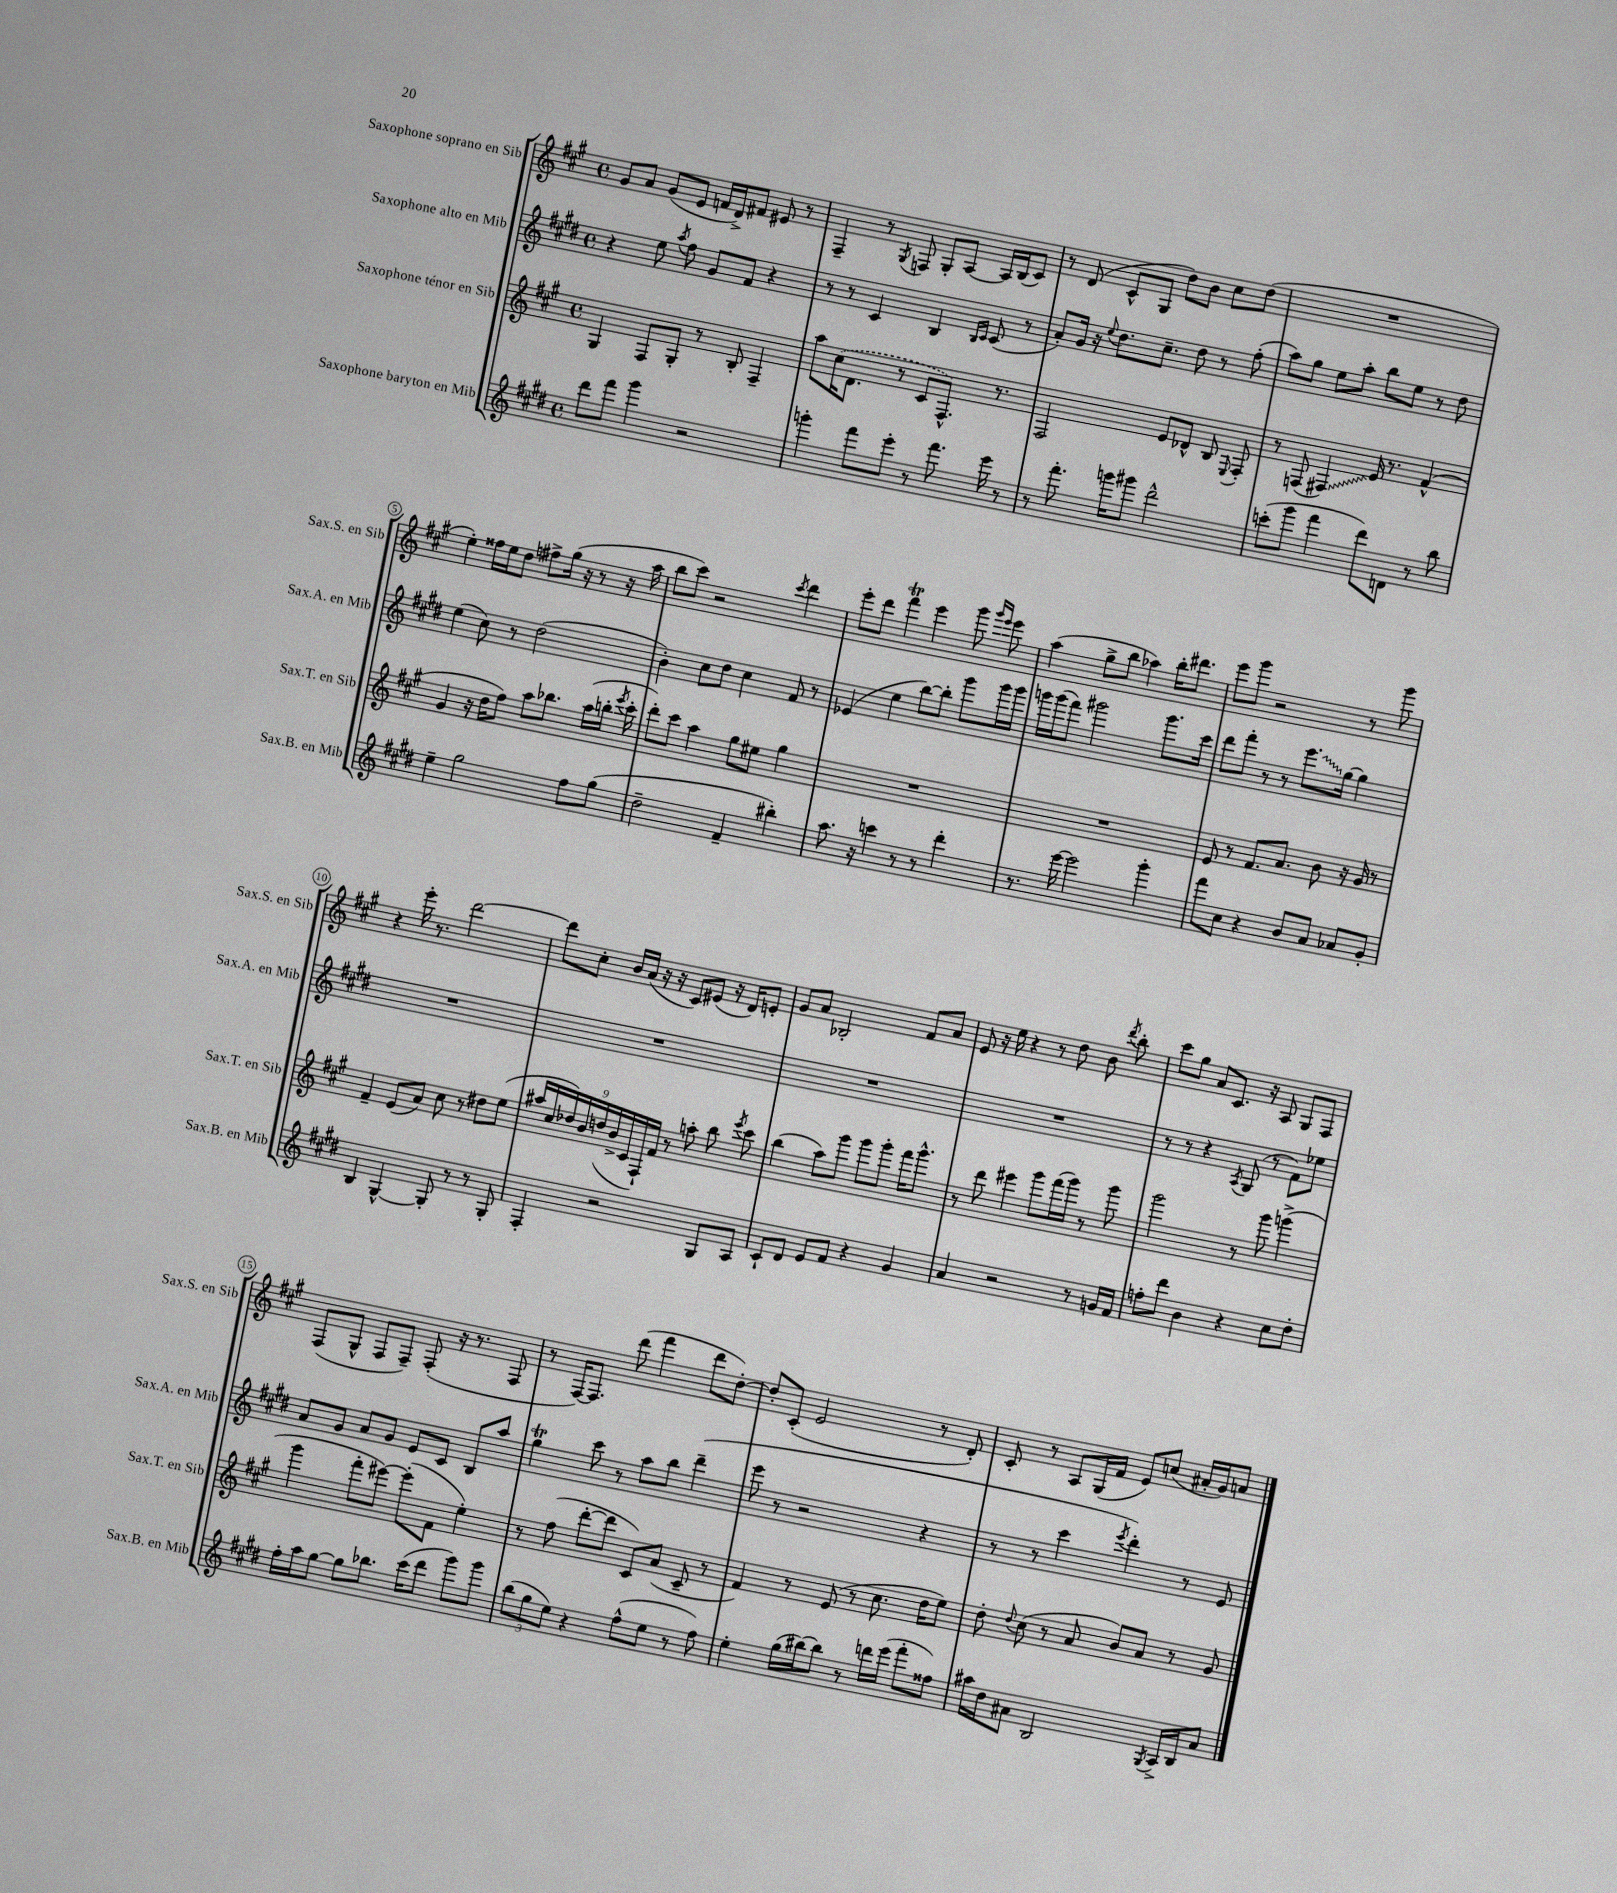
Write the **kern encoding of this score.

**kern	**kern	**kern	**kern
*staff4	*staff3	*staff2	*staff1
*clefG2	*clefG2	*clefG2	*clefG2
*k[f#c#g#d#]	*k[f#c#g#]	*k[f#c#g#d#]	*k[f#c#g#]
*M4/4	*M4/4	*M4/4	*M4/4
*met(c)	*met(c)	*met(c)	*met(c)
8ddd#	4G#	4r	8g#
8fff#	.	.	8a
4ggg#	8F#	8ee	(8g#
.	.	8qaa	.
.	8G#'	8ff#	8e
2r	8r	8g#	16f
.	.	.	16d^)
.	8B'	8f#	8f#
.	4F#~	4r	8e#
.	.	.	8r
=	=	=	=
4ggg'	8aa	8r	4F#~
.	(16cc#	8r	.
.	8.d	.	.
8fff#	.	4c#	8r
.	.	.	8qG#
8eee'	8r	.	8F
8r	8c#	4B	8G#'
8.fff#	8.F#^^)	.	[8A
.	.	16qqB	.
.	.	16qqc#	.
.	.	(8c#	16A]
16eee	8.r	.	(16B
8r	.	8r	8c#)
=	=	=	=
8r	2F#	8a')	8r
8.fff#'	.	16g#	(8d
.	.	16r	.
.	.	8qqee	.
.	.	8.dd#	8c#^^
16ggg	.	.	.
8ggg#	.	.	8G#
.	.	8.cc#~	.
2ddd#^^	8e	.	8dd)
.	8d-^^	8dd#	8b
.	8B	8r	8cc#
.	8qqE	.	.
.	8F#'	(8ff#'	(8dd
=	=	=	=
(8ccc'	8r	8aa)	1r
8ggg#	(8F	8gg#	.
4fff#	4F#)	8ee	.
.	.	8aa'	.
8ddd#)	16e	8bb	.
.	8.r	.	.
8d	.	8ee	.
8r	(4f#^^	8r	.
8bb	.	8dd#	.
=	=	=	=
4ee~	4g#	(4ee	4ee')
2gg#	16r	8cc#)	16ff##
.	16dd	.	16ee
.	8ff#)	8r	8dd
.	8aa	(2dd#	8ff#^
.	8.bb-	.	(16gg#
.	.	.	16r
8ff#	.	.	8r
.	(16aa	.	.
(8gg#	16bb'	.	16r
.	8qeee	.	.
.	16ccc#'	.	16aa
=	=	=	=
2dd#~	8ddd')	4b')	8bb
.	8ccc#	.	8ccc#)
.	4aa	8cc#	2r
.	.	8dd#	.
4f#~	8gg#	4cc#	.
.	8ee#	.	.
.	.	.	8qccc#
4bb#')	4gg#	8f#	4ddd
.	.	8r	.
=	=	=	=
8.aa	1r	(4e-	8eee'
.	.	.	8ddd
16r	.	.	.
4ccc	.	4ee	4fff#
8r	.	[8bb)	4eee
8r	.	8bb']	.
4ddd#'	.	8ggg#	8ggg#
.	.	.	16qqggg#
.	.	.	16qqeee
.	.	16ggg#	8eee
.	.	16ggg#	.
=	=	=	=
8.r	1r	16ggg	(4aa
.	.	(16ggg	.
.	.	8fff#)	.
[16eee	.	.	.
2eee]	.	2ggg#	8gg#^
.	.	.	8bb
.	.	.	4aa-)
4ggg#'	.	8.ggg#	16bb'
.	.	.	8.ddd#
.	.	16ccc#	.
=	=	=	=
8fff#	8e	8ddd#	8eee
8cc#	8r	8fff#'	8ggg#
4r	8.f#	8r	2r
.	.	8r	.
.	8.a	.	.
8b	.	8.eee	.
8a	8b	.	.
.	.	[16gg#	.
8a-	16r	4gg#]	8r
.	16g#	.	.
8g#'	8r	.	8ggg#
=	=	=	=
4B	4f#~	1r	4r
[4G#^^	(8e	.	16eee'
.	.	.	8.r
.	8a)	.	.
8G#']	8cc#	.	[2ddd
8r	8r	.	.
8r	8dd#	.	.
8G#'	(8ee	.	.
=	=	=	=
4F#'	18aa#	1r	8ddd]
.	18cc#	.	.
.	18dd-)	.	.
.	.	.	8cc#'
.	18b	.	.
.	(18dd	.	.
2r	.	.	16b
.	18b^	.	.
.	.	.	(16a
.	18c#	.	.
.	.	.	16r
.	18F#`)	.	.
.	.	.	16r
.	18f#	.	.
.	8r	.	8c#)
.	8aa'	.	(8e#
8G#	8bb	.	16r
.	.	.	16d)
.	8qeee	.	.
8A	8ccc#	.	8e'
=	=	=	=
8c#`	(4bb	1r	8g#
8d#	.	.	8a
8e	8aa)	.	2B-'
8f#	8ggg#	.	.
4r	8ggg#	.	.
.	8ggg#'	.	.
4g#	16fff#	.	8f#
.	8.ggg#^^	.	.
.	.	.	8a
=	=	=	=
4a	8r	1r	8e
.	8ddd	.	16r
.	.	.	16ee
2r	4eee#	.	4r
.	8ggg#	.	8r
.	(16fff#	.	8dd
.	16ggg#)	.	.
8r	8r	.	8b
.	.	.	8qddd
16g	8ggg#	.	8bb'
16f#	.	.	.
=	=	=	=
8ff'	2ggg#	8r	8ccc#
8ddd#	.	8r	8gg#
4b	.	4r	8a
.	.	.	8.c#
.	.	8qA	.
4r	8r	(8G#	.
.	.	.	16r
.	8ggg#	8r	8A
8cc#	(4ggg^	8f#)	8G#
8dd#'	.	8ee-	8F#
=	=	=	=
16ff#'	4ggg#	8a	(8F#
16aa	.	.	.
[8gg#	.	8g#	8G#^^
8gg#]	8fff#'	8a	8F#
8.bb-	[8eee#)	8g#	8F#~)
.	(8eee#']	8e	(8F#'
(16ccc#	.	.	.
8ddd#	8f#	8c#	16r
.	.	.	8.r
8ggg#)	4ee')	8B	.
8ggg#	.	8aa	8F#
=	=	=	=
(12bb	8r	4gg#	8r
12gg#	.	.	.
.	(8ff#	.	[16F#)
12ee)	.	.	.
.	.	.	8.F#]
4r	[8ddd'	8ccc#	.
.	8ddd]	8r	(8ddd
(8ff#^^	8c#)	8aa	4fff#
8ee	(8a	8bb	.
8r	8c#~	(4ddd#~	8ddd
8ff#)	8r	.	[8dd')
=	=	=	=
4ee'	4f#)	8eee	8dd']
.	.	8r	(8c#'
(16gg#	8r	2r	2e
[16bb#)	.	.	.
8bb#]	(8e	.	.
8r	8r	.	.
16ddd	8.cc#	.	.
(16eee	.	.	.
8fff#'	.	4r	8r
.	16dd	.	.
8ff##)	8ee)	.	8d')
=	=	=	=
16aa#	8dd'	8r	8c#'
16dd#	.	.	.
.	8qqdd	.	.
8a#	(8cc#	8r	8r
2B	8r	4ccc#	8A
.	8a	.	(16G#
.	.	.	16f#
.	.	8qeee	.
.	8b)	4ddd#')	8e)
.	8a	.	(8cc
8qG#	.	.	.
16A^	8r	8r	16a#'
16B	.	.	16g#)
8a#	8g#	8e	8a
==	==	==	==
*-	*-	*-	*-
